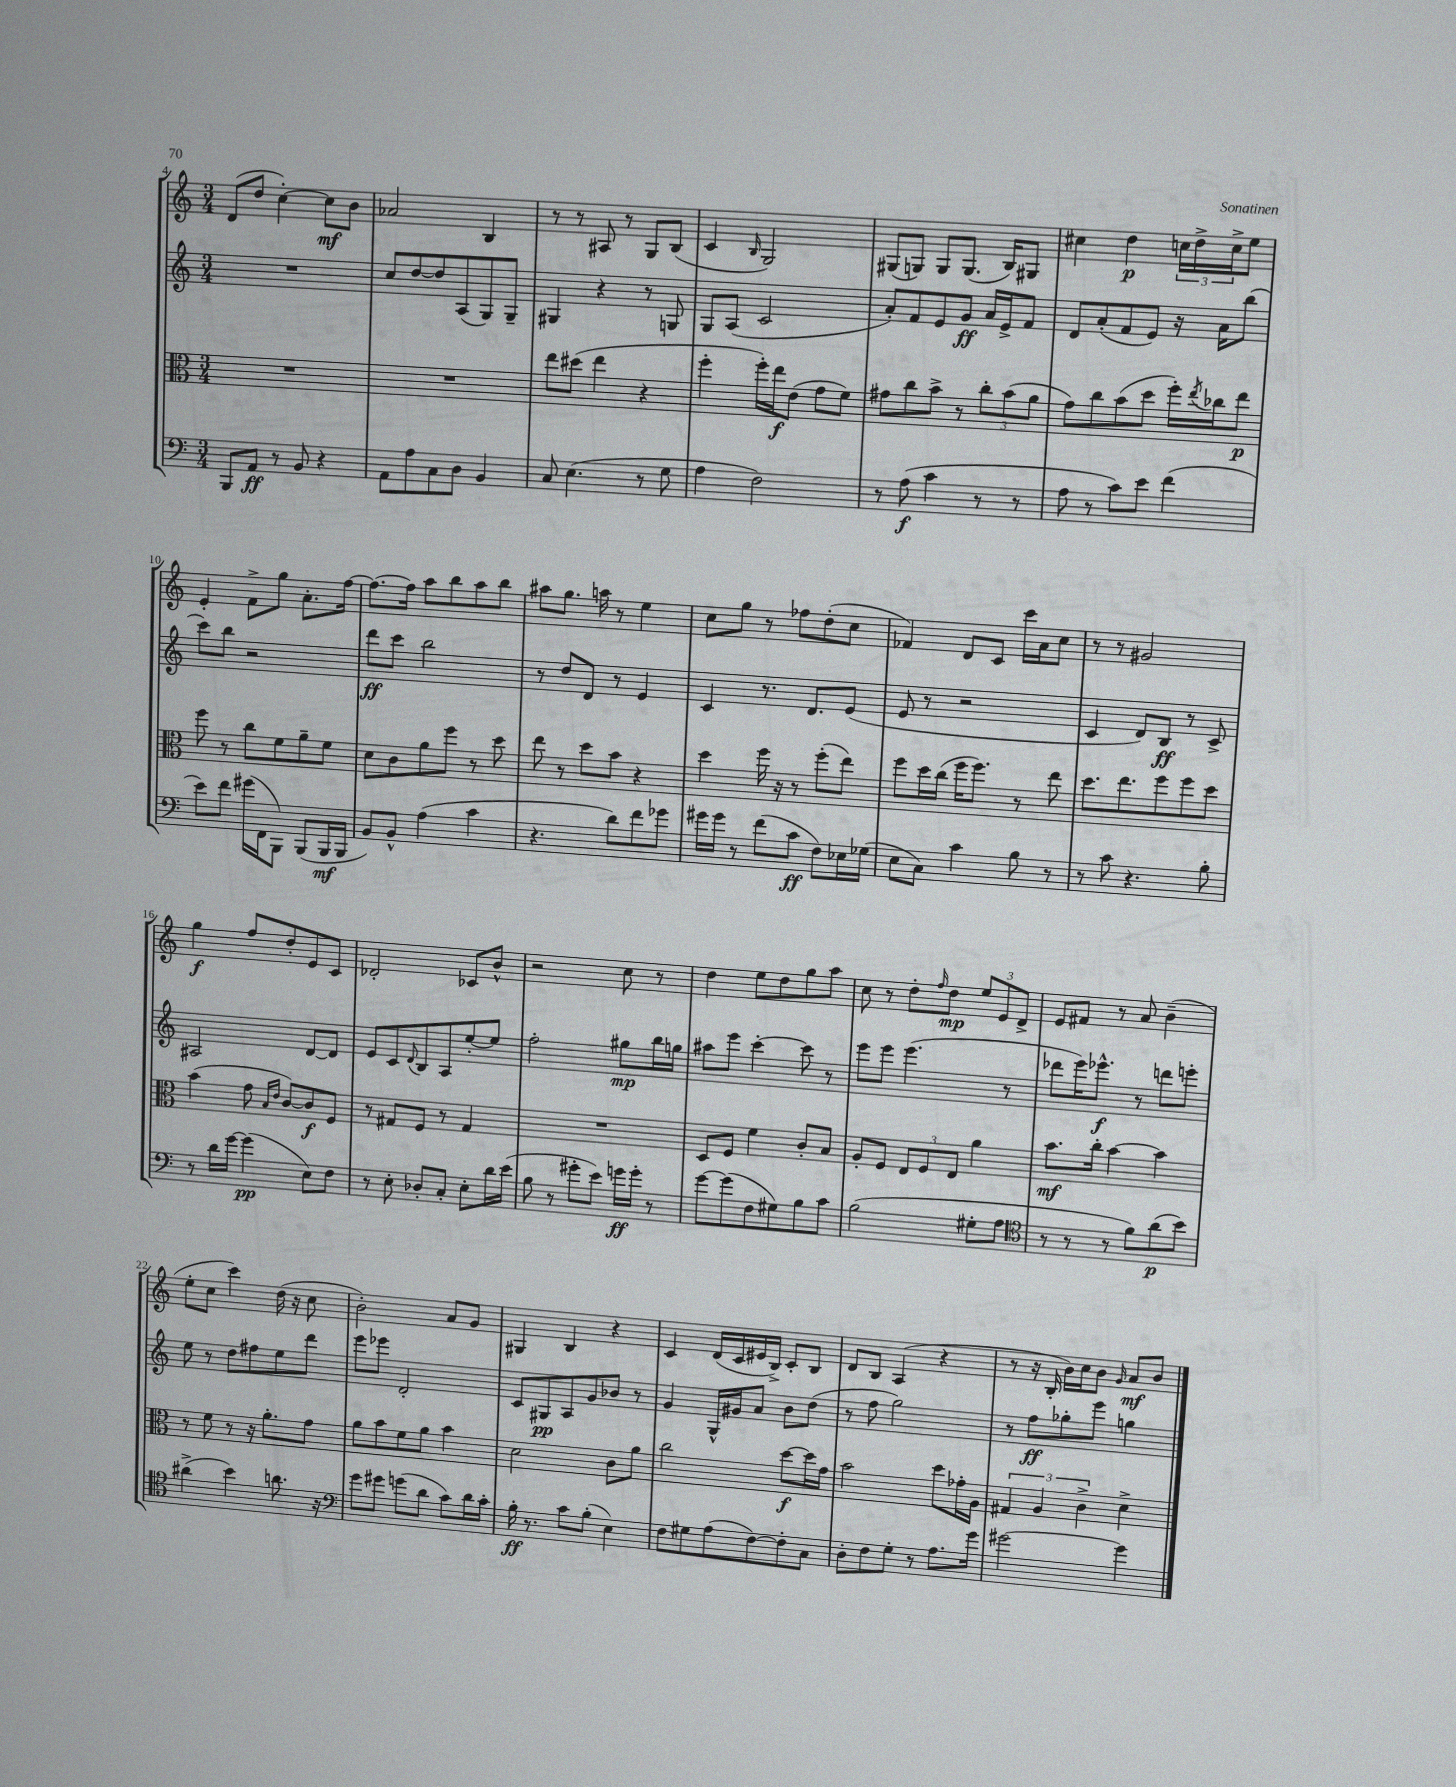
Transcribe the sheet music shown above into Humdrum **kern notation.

**kern	**kern	**kern	**kern
*staff4	*staff3	*staff2	*staff1
*clefF4	*clefC3	*clefG2	*clefG2
*k[]	*k[]	*k[]	*k[]
*M3/4	*M3/4	*M3/4	*M3/4
8BBB	2.r	2.r	(8d
8AA	.	.	8dd
8r	.	.	[4cc')
8BB	.	.	.
4r	.	.	8cc]
.	.	.	8b
=	=	=	=
8AA	2.r	8cc	2a-
8A	.	[8dd	.
8C	.	8dd]	.
8D	.	(8A	.
4BB	.	8G)	4B
.	.	8G~	.
=	=	=	=
8C	8ee	4G#	8r
(4.E	(8dd#	.	8r
.	4ee	4r	8A#
.	.	.	8r
8r	4r	8r	8G
8G	.	8G	(8B
=	=	=	=
4A	4ff'	8G	4c
.	.	(8A	.
.	.	.	16qqB
2F)	16ff')	2c	2G)
.	16ee	.	.
.	(8e	.	.
.	8g	.	.
.	8f)	.	.
=	=	=	=
8r	8g#	8a')	(8G#
(8A	8cc	8f	8G)
4c	8b^	8e	8G
.	8r	8g	(8.G
8r	12cc'	16a	.
.	.	16e^	16B)
.	(12b	.	.
8r	.	8f	8G#
.	12a	.	.
=	=	=	=
8A	8g)	8d	4cc#
8r	8cc	(8a'	.
8c)	(8b	8f	4dd
8e	8dd	8e)	.
(4f	16ff')	16r	24cc
.	.	.	24dd^
.	8qee	.	.
.	16cc-	16a	.
.	.	.	24cc^
.	8ee	(8bb	8ee
=	=	=	=
8e)	8ff	8ccc)	4e'
8f	8r	8bb	.
(16g#	8cc	2r	8f^
16FF	.	.	.
8BBB)	8f	.	8gg
(8BBB	8a~	.	8.a'
16BBB	8f	.	.
16BBB	.	.	[16ff
=	=	=	=
8BB)	8d	8ddd	8.ff_
8BB^^	8c	8ccc	.
.	.	.	16ff]
(4A	8a	2bb	8aa
.	8ff	.	8bb
4c	8r	.	8aa
.	8dd	.	8bb
=	=	=	=
4.r	8ee	8r	8aa#
.	8r	8dd	8.gg
.	8dd	8d	.
.	.	.	16aa
8d)	8b	8r	8r
8f	4r	4e	4ee
8g-	.	.	.
=	=	=	=
16g#	4dd	4c	8cc
16g#	.	.	.
8r	.	.	8gg
(8f	16ff	8.r	8r
.	16r	.	.
8c	8r	.	8ff-
.	.	8.d	.
8F)	(8ff'	.	(8dd'
16E-	8ee)	(8e	8cc
(16G-	.	.	.
=	=	=	=
8E	8ff	8e	4f-)
8C)	16dd	8r	.
.	(16cc	.	.
4c	16ff	2r	8d
.	8.ff)	.	.
.	.	.	8c
8B	8r	.	16ccc
.	.	.	16a
8r	8ee	.	8cc
=	=	=	=
8r	8.dd	4c	8r
8c	.	.	8r
.	8.ee	.	.
4.r	.	8d)	2g#
.	8ff	8B	.
.	8ff	8r	.
8B'	8dd	8c^	.
=	=	=	=
8r	(4b	2A#	4gg
16d	.	.	.
[16g	.	.	.
(4g]	8g	.	8ff
.	16qqB	.	.
.	16qqe	.	.
.	[8c)	.	8dd'
8E)	8c]	[8d	8e
8F	8F	8d]	8c
=	=	=	=
8r	8r	8e	2d-'
8E'	8G#	8c	.
.	.	8qqd	.
8D-'	8F	8B	.
8C'	8r	8A	.
8E'	4G#	[8ee'	8c-
16d	.	8ee]	8b^^
(16e	.	.	.
=	=	=	=
8B	2.r	2ff'	2r
8r	.	.	.
8g#'	.	.	.
8e)	.	.	.
16g	.	8gg#	8cc
16g'	.	.	.
8r	.	16bb	8r
.	.	16gg	.
=	=	=	=
[8g	8D	8aa#	4dd
(8g]	8F	8eee	.
8F	4f	[4ccc'	8ee
8G#)	.	.	8dd
8B	8c'	8ccc]	8gg
8c	8B	8r	8aa
=	=	=	=
(2B	8A'	8eee	8cc
.	8F	8eee	8r
.	12E	(4.eee	8dd'
.	12F	.	.
.	.	.	16qqff
.	.	.	8dd
.	12E	.	.
8G#'	4a	.	12ee
.	.	.	12e
8A	.	8r	.
.	.	.	12d^
=	=	=	=
*clefC4	*	*	*
8r	8.b	8ddd-	8e
8r	.	16eee)	8f#
.	16cc'	8.eee-^^	.
8r	[4b	.	8r
8f)	.	8r	8a
(8a	4b]	8ddd	(4b~
8b)	.	8eee'	.
=	=	=	=
(4a#^	8r	8ee	8ee'
.	8f	8r	8cc
4b)	8r	8dd	4ccc)
.	16r	8ff#	.
.	8.a'	.	.
8.a	.	8ee	(16dd
.	.	.	16r
.	8g	8ddd	8cc
16r	.	.	.
=	=	=	=
*clefF4	*	*	*
8g	8a	8eee	2b')
8g#	8b	8eee-	.
(8g	8f	2d'	.
8d	8a	.	.
8c)	4b	.	8a
16d	.	.	8g
16c'	.	.	.
=	=	=	=
16B'	2d	8c	4G#
8.r	.	.	.
.	.	8G#	.
8c	.	8A	4B
(8B'	.	8g	.
4E)	8c	8b-	4r
.	8a	8r	.
=	=	=	=
8F	2cc	4g	4c
8G#	.	.	.
(8A	.	16G^^	(16d
.	.	16g#	16c
[8F)	.	8a	16e#
.	.	.	16B^)
8F']	[8dd	8b	8c'
8C	16dd]	(8dd	8B
.	16g	.	.
=	=	=	=
8D'	2b	8r	8d
8F	.	8ff	8B
8G'	.	2gg)	(4A
8r	.	.	.
8.A	8dd	.	4r
.	16g-'	.	.
16g	16A	.	.
=	=	=	=
[2g#	6G#	8r	8r
.	.	8ff	16r
.	6A	.	.
.	.	.	16B'
.	.	8gg-'	16b)
.	.	.	16cc
.	6c^	.	.
.	.	8eee	8b
.	.	.	16qqg
4g#]	4d^	4gg	8a
.	.	.	8b
==	==	==	==
*-	*-	*-	*-
